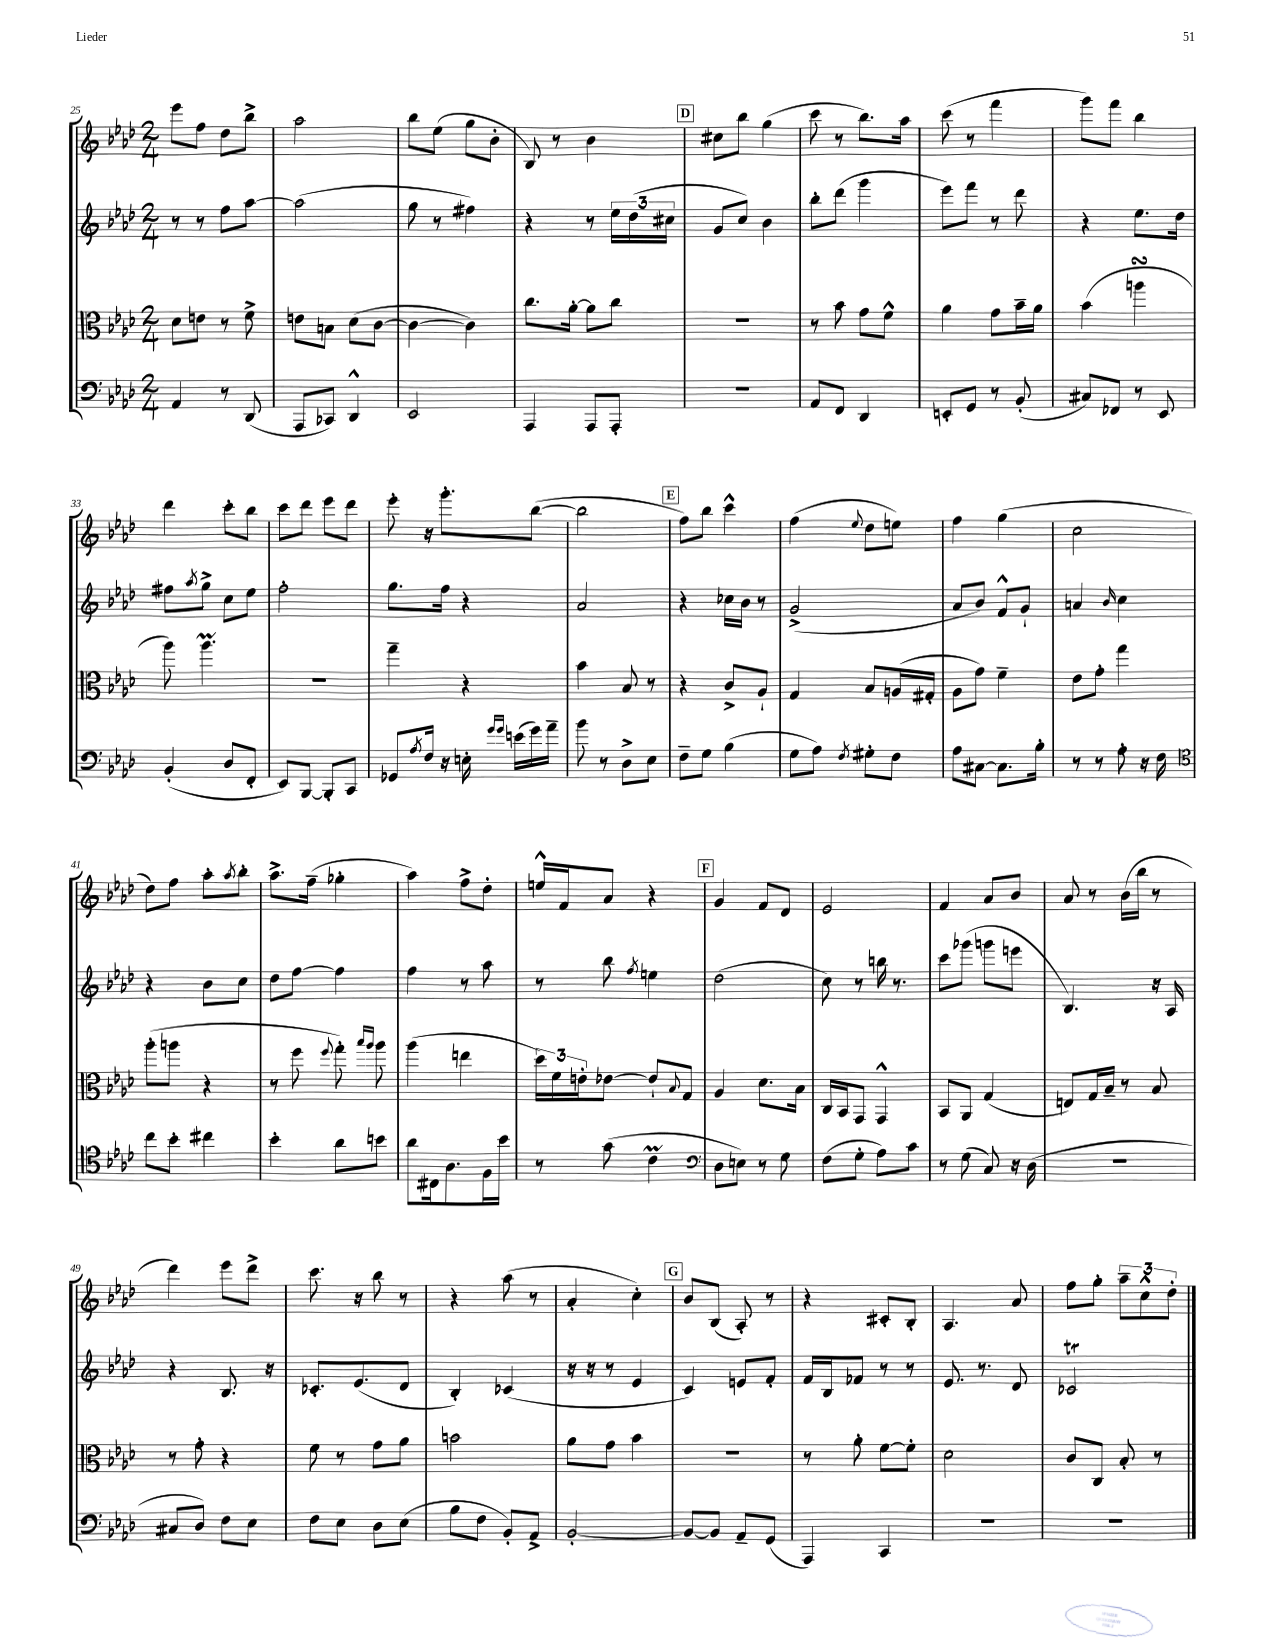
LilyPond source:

<<
\new StaffGroup <<
\new Staff = "s0" {
    \clef treble \key aes \major \numericTimeSignature \time 2/4
    ees'''8 f''8 des''8 bes''8-> |
    aes''2 |
    bes''8 ees''8( g''8 bes'8-. |
    bes8) r8 bes'4 |
    \mark \markup { \box "D" } cis''8 bes''8 g''4( |
    c'''8 r8 bes''8.) aes''16 |
    c'''8( r8 f'''4 |
    g'''8) f'''8 bes''4 |
    des'''4 c'''8-. bes''8 |
    c'''8 des'''8 ees'''8 des'''8 |
    ees'''8-. r16 g'''8.-. bes''8~( |
    bes''2 |
    \mark \markup { \box "E" } f''8) bes''8 c'''4-^ |
    f''4( \appoggiatura { ees''8 } des''8 e''8) |
    f''4 g''4( |
    c''2 |
    des''8) f''8 aes''8-. \acciaccatura { aes''8 } bes''8-. |
    aes''8.-> f''16--( ges''4-. |
    aes''4) f''8-> des''8-. |
    e''16-^ f'16 aes'8 r4 |
    \mark \markup { \box "F" } g'4 f'8 des'8 |
    ees'2 |
    f'4 aes'8 bes'8 |
    aes'8 r8 bes'16( bes''16 r8 |
    des'''4) ees'''8 des'''8-> |
    c'''8. r16 bes''8 r8 |
    r4 aes''8( r8 |
    aes'4-. c''4-.) |
    \mark \markup { \box "G" } bes'8 bes8( aes8-.) r8 |
    r4 cis'8-. bes8-. |
    aes4. aes'8 |
    f''8 g''8-. \tuplet 3/2 { aes''8-- c''8-^ des''8-. } \bar "|." |
}
\new Staff = "s1" {
    \clef treble \key aes \major \numericTimeSignature \time 2/4
    r8 r8 f''8 aes''8~ |
    aes''2( |
    g''8 r8 fis''4) |
    r4 r8 \tuplet 3/2 { ees''16 des''16( cis''16 } |
    \mark \markup { \box "D" } g'8 c''8) bes'4 |
    bes''8-. des'''8( g'''4 |
    ees'''8) f'''8 r8 des'''8 |
    r4 ees''8. des''16 |
    fis''8 \acciaccatura { aes''8 } g''8-> c''8 ees''8 |
    f''2-. |
    g''8. f''16 r4 |
    aes'2 |
    \mark \markup { \box "E" } r4 ces''16 bes'16 r8 |
    g'2->( |
    aes'8 bes'8) f'8-^ g'8-! |
    a'4 \grace { bes'16 } c''4 |
    r4 bes'8 c''8 |
    des''8 f''8~ f''4 |
    f''4 r8 aes''8 |
    r8 bes''8 \acciaccatura { f''8 } e''4 |
    \mark \markup { \box "F" } des''2( |
    c''8) r8 b''16 r8. |
    c'''8 ges'''8( g'''8 e'''8 |
    bes4.) r16 aes16 |
    r4 bes8. r16 |
    ces'8.-. ees'8.( des'8 |
    bes4-.) ces'4( |
    r16 r16 r8 ees'4 |
    \mark \markup { \box "G" } c'4) e'8 f'8-. |
    f'16 bes16 fes'8 r8 r8 |
    ees'8. r8. des'8 |
    ces'2\trill \bar "|." |
}
\new Staff = "s2" {
    \clef alto \key aes \major \numericTimeSignature \time 2/4
    des'8 e'8 r8 f'8-> |
    e'8 b8 des'8( c'8~ |
    c'4~ c'4) |
    c''8. aes'16~-. aes'8 c''8 |
    \mark \markup { \box "D" } R2 |
    r8 bes'8 g'8 f'8-^ |
    aes'4 g'8 bes'16-- aes'16 |
    bes'4( a''4\turn |
    aes''8) aes''4.\prall |
    r2 |
    g''4-- r4 |
    bes'4 bes8 r8 |
    \mark \markup { \box "E" } r4 c'8-> aes8-! |
    g4 bes8 a16( gis16-. |
    aes8 g'8) f'4-- |
    ees'8 g'8-. g''4 |
    aes''8-.( a''8 r4 |
    r8 f''8 \appoggiatura { f''8 } g''8-.) \grace { bes''16 aes''16 } aes''8 |
    aes''4( e''4 |
    \tuplet 3/2 { des''16) f'16 e'16-. } ees'8~ ees'8-! \appoggiatura { bes8 } g8 |
    \mark \markup { \box "F" } aes4 des'8. bes16 |
    c16 bes,16 g,8 g,4-^ |
    bes,8 aes,8 g4( |
    e8) g16 bes16-- r8 bes8 |
    r8 g'8-. r4 |
    f'8 r8 g'8 aes'8 |
    b'2 |
    aes'8 g'8 bes'4 |
    \mark \markup { \box "G" } r2 |
    r8 aes'8-. f'8~ f'8-. |
    des'2 |
    c'8 c8 bes8-. r8 \bar "|." |
}
\new Staff = "s3" {
    \clef bass \key aes \major \numericTimeSignature \time 2/4
    aes,4 r8 des,8( |
    aes,,8 ces,8) des,4-^ |
    ees,2 |
    aes,,4 aes,,8 aes,,8-. |
    \mark \markup { \box "D" } R2 |
    aes,8 f,8 des,4 |
    e,8-. g,8 r8 bes,8-.( |
    cis8) fes,8 r8 ees,8 |
    bes,4-.( des8 f,8-. |
    ees,8) bes,,8~ bes,,8-. c,8 |
    ges,8 \acciaccatura { aes8 } f16 r16 e16-. \grace { g'16 g'16 } e'16( g'16) aes'16-- |
    bes'8 r8 des8-> ees8 |
    \mark \markup { \box "E" } f8-- g8 bes4( |
    g8 aes8) \acciaccatura { f8 } gis8-. f8 |
    aes8 cis8~ cis8. bes16-. |
    r8 r8 aes8-. r16 f16 |
    \clef tenor c''8 bes'8-. cis''4 |
    bes'4-. aes'8 b'8 |
    aes'8 cis16 aes8. f16 bes'16 |
    r8 g'8( c'4\prall |
    \mark \markup { \box "F" } \clef bass des8 e8) r8 g8 |
    f8( g8-. aes8) c'8 |
    r8 g8( c8) r16 des16( |
    R2 |
    cis8 des8) f8 ees8 |
    f8 ees8 des8 ees8( |
    bes8 f8 bes,8-.) aes,8-> |
    bes,2~-. |
    \mark \markup { \box "G" } bes,8~ bes,8 aes,8-- g,8( |
    aes,,4) c,4 |
    R2 |
    R2 \bar "|." |
}
>>
>>
\layout { \context { \Score currentBarNumber = #25 } }
